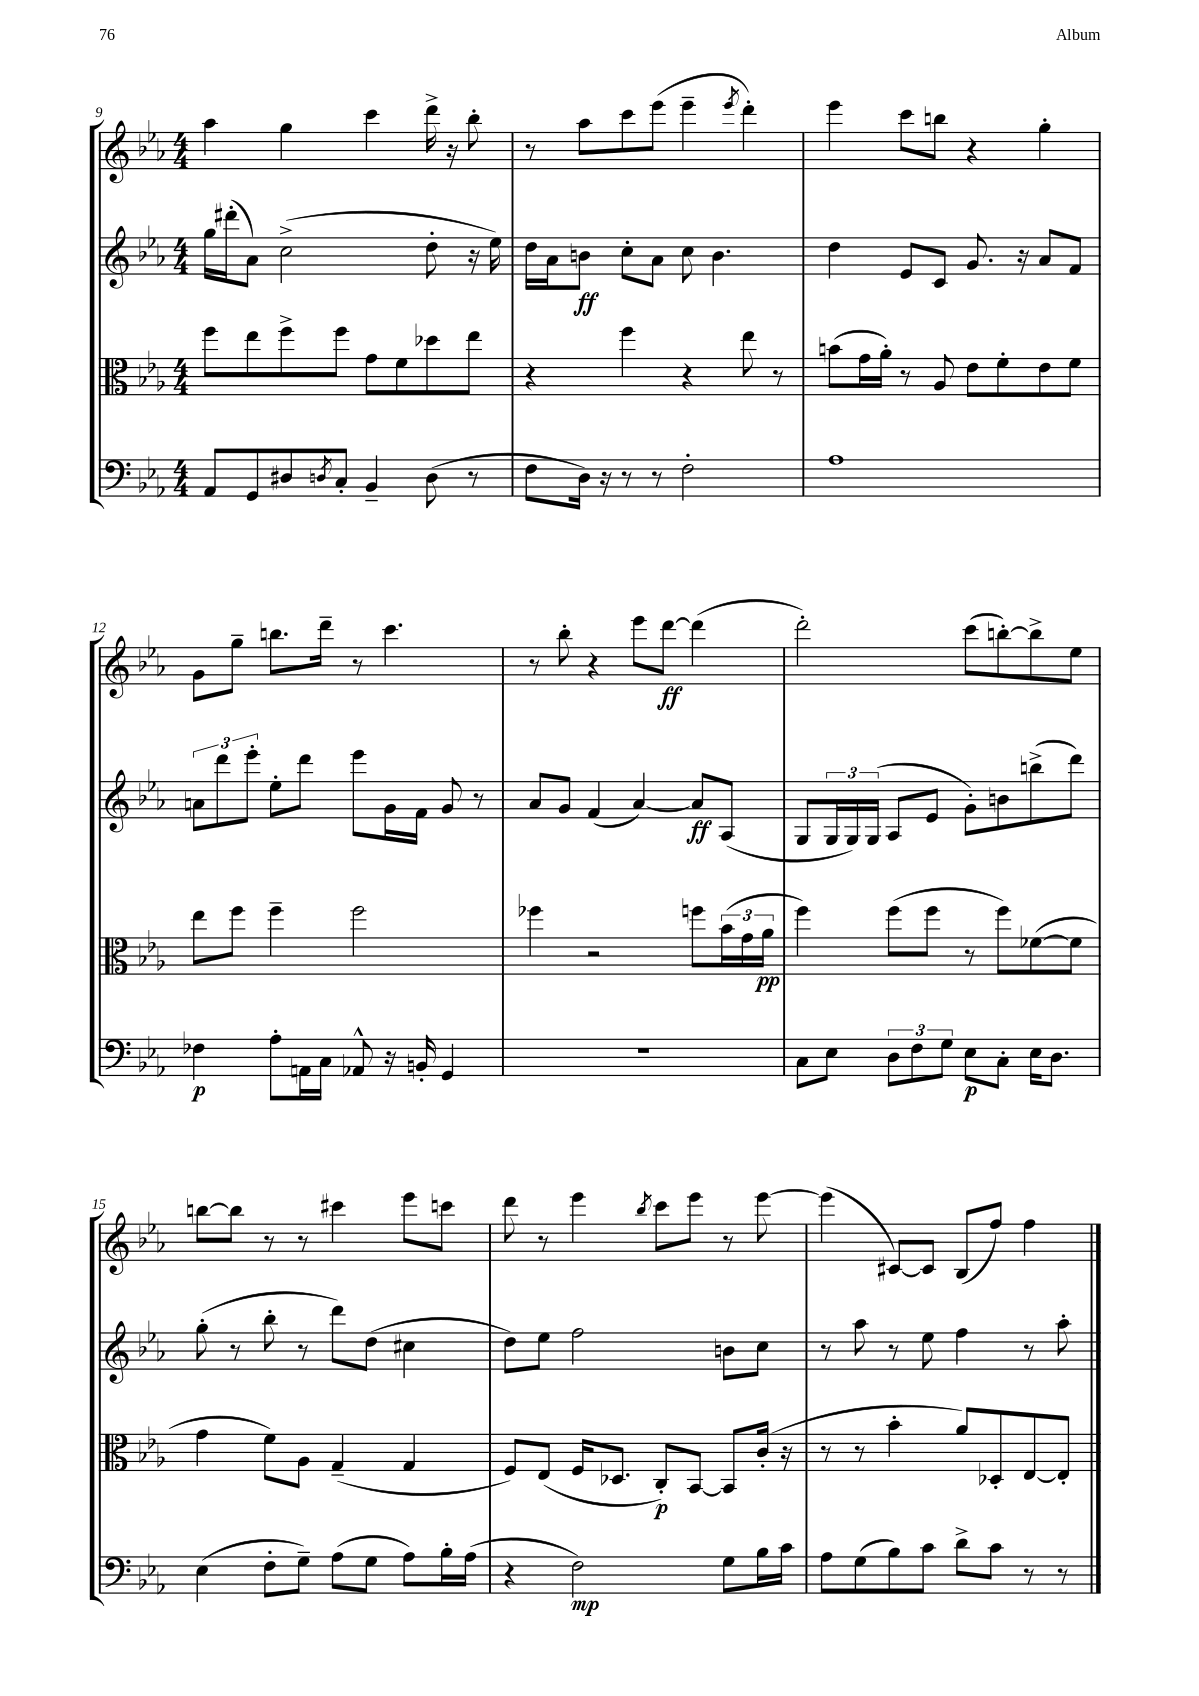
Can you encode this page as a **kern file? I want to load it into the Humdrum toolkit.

**kern	**kern	**kern	**kern
*staff4	*staff3	*staff2	*staff1
*clefF4	*clefC3	*clefG2	*clefG2
*k[b-e-a-]	*k[b-e-a-]	*k[b-e-a-]	*k[b-e-a-]
*M4/4	*M4/4	*M4/4	*M4/4
8AA-/L	8ff\L	16gg\LL	4aa-\
.	.	(16ddd#'\J	.
8GG/	8ee-\	8a-\J)	.
8D#/	8ff^\	(2cc^\	4gg\
8qD/	.	.	.
8C'/J	8ff\J	.	.
4BB-~/	8g\L	.	4ccc\
.	8f\	.	.
(8D\	8dd-\	8dd'\	16ddd^\
.	.	.	16r
8r	8ee-\J	16r	8bb-'\
.	.	16ee-\)	.
=	=	=	=
8F\L	4r	16dd\LL	8r
.	.	16a-\J	.
16D\Jk)	.	8b\J	8aa-\L
16r	.	.	.
8r	4ff\	8cc'\L	8ccc\
8r	.	8a-\J	(8eee-\J
2F'\	4r	8cc\	4eee-~\
.	.	4.b\	.
.	.	.	8qeee-/
.	8ee-\	.	4ddd'\)
.	8r	.	.
=	=	=	=
1A-	(8b\L	4dd\	4eee-\
.	16g\L	.	.
.	16a-'\JJ)	.	.
.	8r	8e-/L	8ccc\L
.	8A-/	8c/J	8bb\J
.	8e-\L	8.g/	4r
.	8f'\	.	.
.	.	16r	.
.	8e-\	8a-/L	4gg'\
.	8f\J	8f/J	.
=	=	=	=
4F-\	8ee-\L	12a\L	8g\L
.	.	12ddd\	.
.	8ff\J	.	8gg~\J
.	.	12eee-'\J	.
8A-'\L	4ff~\	8ee-'\L	8.bb\L
16AA\L	.	8ddd\J	.
16C\JJ	.	.	16ddd~\Jk
8AA-^^/	2ff\	8eee-\L	8r
16r	.	16g\L	4.ccc\
16BB'/	.	16f\JJ	.
4GG/	.	8g/	.
.	.	8r	.
=	=	=	=
1r	4ff-\	8a-/L	8r
.	.	8g/J	8bb-'\
.	2r	(4f/	4r
.	.	[4a-/)	8eee-\L
.	.	.	[8ddd\J
.	8ff\L	8a-/]L	(4ddd\]
.	(24b-\L	(8A-/J	.
.	24g\	.	.
.	24a-\JJ	.	.
=	=	=	=
8C\L	4ff\)	8G/L	2ddd'\)
8E-\J	.	24G/L	.
.	.	24G/)	.
.	.	(24G/JJ	.
12D\L	(8ff\L	8A-/L	.
12F\	.	.	.
.	8ff\J	8e-/J	.
12G\J	.	.	.
8E-\L	8r	8g'\L)	(8ccc\L
8C'\J	8ff\L)	8b\	[8bb'\)
16E-\LK	([8f-\	(8bb^\	8bb^\]
8.D\J	.	.	.
.	8f-\]J	8ddd\J)	8ee-\J
=	=	=	=
(4E-\	4g\	(8gg'\	[8bb\L
.	.	8r	8bb\]J
8F'\L	8f\L)	8bb-'\	8r
8G~\J)	8A-\J	8r	8r
(8A-\L	(4G~/	8ddd\L)	4ccc#\
8G\J	.	(8dd\J	.
8A-\L)	4G/	4cc#\	8eee-\L
16B-'\L	.	.	8ccc\J
(16A-\JJ	.	.	.
=	=	=	=
4r	8F/L)	8dd\L)	8ddd\
.	(8E-/J	8ee-\J	8r
2F\)	16F/LK	2ff\	4eee-\
.	8.D-/J	.	.
.	.	.	8qbb-/
.	8C'/L)	.	8ccc\L
.	[8BB-/J	.	8eee-\J
8G\L	8BB-/]L	8b\L	8r
16B-\L	(16c'/Jk	8cc\J	[8eee-\
16c\JJ	16r	.	.
=	=	=	=
8A-\L	8r	8r	(4eee-\]
(8G\	8r	8aa-\	.
8B-\)	4b-'\	8r	[8c#/L)
8c\J	.	8ee-\	8c#/]J
8d^\L	8a-/L)	4ff\	(8B-/L
8c\J	8D-'/	.	8ff/J)
8r	[8E-/	8r	4ff\
8r	8E-'/]J	8aa-'\	.
==	==	==	==
*-	*-	*-	*-
